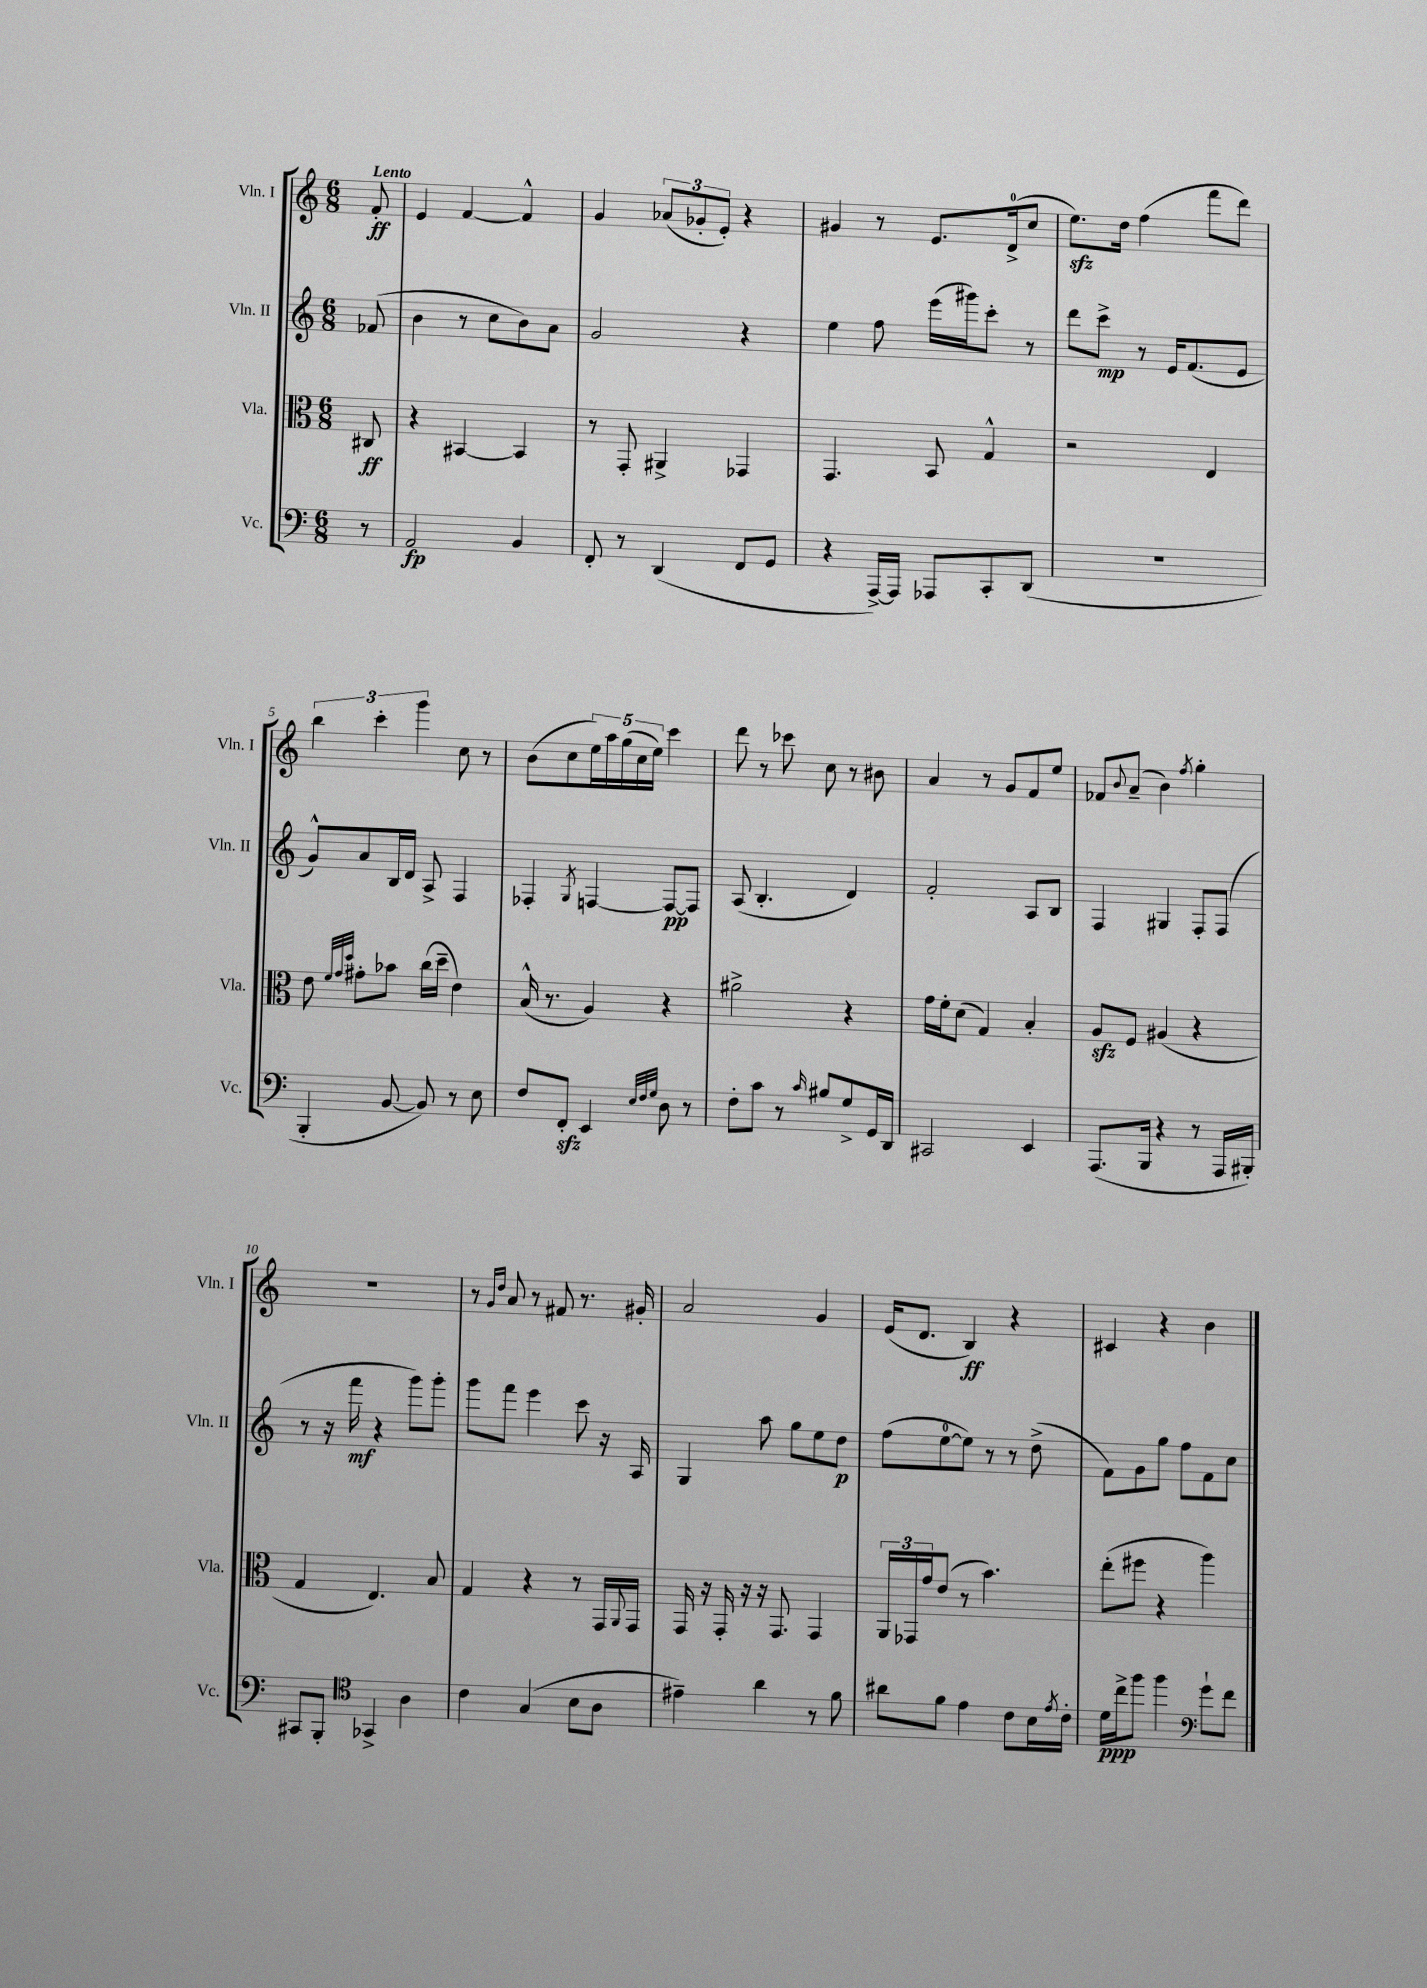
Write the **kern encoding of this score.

**kern	**kern	**kern	**kern
*staff4	*staff3	*staff2	*staff1
*clefF4	*clefC3	*clefG2	*clefG2
*k[]	*k[]	*k[]	*k[]
*M6/8	*M6/8	*M6/8	*M6/8
8r	8C#	(8f-	8f'
=	=	=	=
2AA	4r	4b	4e
.	[4BB#	8r	[4f
.	.	8cc	.
4BB	4BB#]	8b)	4f^^]
.	.	8a	.
=	=	=	=
8FF'	8r	2g	4g
8r	8GG'	.	.
(4DD	4AA#^	.	(12a-
.	.	.	12g-'
.	.	.	12e')
8FF	4GG-	4r	4r
8GG	.	.	.
=	=	=	=
4r	4.GG	4ee	4g#
[16AAA^)	.	8ff	8r
16AAA]	.	.	.
8AAA-	8BB	(16eee	8.e
.	.	16ggg#)	.
8CC'	4G^^	8ccc'	.
.	.	.	(16d^
(8DD	.	8r	8cc
=	=	=	=
2.r	2r	8ddd	8.ee)
.	.	8ccc^	.
.	.	.	16dd
.	.	8r	(4ff
.	.	16e	.
.	.	(8.f	.
.	4E	.	8fff
.	.	8e	8ddd)
=	=	=	=
4BBB'	8e	8g^^)	6bb
.	32qqf	.	.
.	32qqg	.	.
.	32qqdd	.	.
.	8g#'	8a	.
.	.	.	6ccc'
[8BB	8b-	16B	.
.	.	16d	.
.	.	.	6ggg
8BB])	(16cc	8A^	.
.	16dd~	.	.
8r	4e)	4F	8cc
8E	.	.	8r
=	=	=	=
8F	(16B^^	4F-'	(8b
.	8.r	.	.
8FF'	.	.	8cc
.	.	8qG	.
4EE	4A)	[4F	20ee)
.	.	.	20aa
.	.	.	(20gg
.	.	.	20cc
.	.	.	20ee)
32qqE	.	.	.
32qqF	.	.	.
32qqG	.	.	.
8D	4r	8F_	4ccc
8r	.	8F]	.
=	=	=	=
8F'	2a#^	(8A	8ddd
8c	.	4.B'	8r
8r	.	.	8ccc-
16qqc	.	.	.
8B#	.	.	8cc
8G^	4r	4d)	8r
16GG	.	.	8b#
16DD	.	.	.
=	=	=	=
2CC#	16g	2f'	4a
.	16f'	.	.
.	(8d	.	.
.	4G)	.	8r
.	.	.	8g
4EE	4B'	8A	8f
.	.	8B	8ee
=	=	=	=
(8.AAA	8A	4F	8f-
.	.	.	8qqb
.	8F	.	(8a~
16BBB	.	.	.
4r	(4A#	4G#	4b)
.	.	.	8qff
8r	4r	8F'	4gg'
16AAA	.	(8F	.
16BBB#')	.	.	.
=	=	=	=
8CC#	4G	8r	2.r
8BBB'	.	16r	.
.	.	16fff	.
*clefC4	*	*	*
4GG-^	4.E)	4r	.
4A	.	8ggg)	.
.	8B	8ggg'	.
=	=	=	=
4c	4G	8ggg	8r
.	.	.	16qqg
.	.	.	16qqdd
.	.	8fff	8a
(4G	4r	4eee	8r
.	.	.	8f#
8B	8r	8ccc	8.r
8A	16GG	16r	.
.	8qqAA	.	.
.	16GG	16A	16g#'
=	=	=	=
4e#~)	16GG	4G	2a
.	16r	.	.
.	16GG'	.	.
.	16r	.	.
4a	16r	8aa	.
.	8.GG	.	.
.	.	8gg	.
8r	4GG	8ee	4g
8f	.	8dd	.
=	=	=	=
8a#	24AA	(8ff	(16e
.	24GG-	.	.
.	.	.	8.d
.	24g	.	.
8f	(8e	[8ee	.
4e	8r	8ee])	4B)
.	4.b)	8r	.
8c	.	8r	4r
16B	.	(8dd^	.
8qe	.	.	.
16c'	.	.	.
=	=	=	=
16d	(8ee'	8f)	4c#
16cc^	.	.	.
8ff	8ff#	8g	.
4ff	4r	8gg	4r
.	.	8ff	.
*clefF4	*	*	*
8g`	4aa)	8f	4b
8f	.	8cc	.
==	==	==	==
*-	*-	*-	*-
